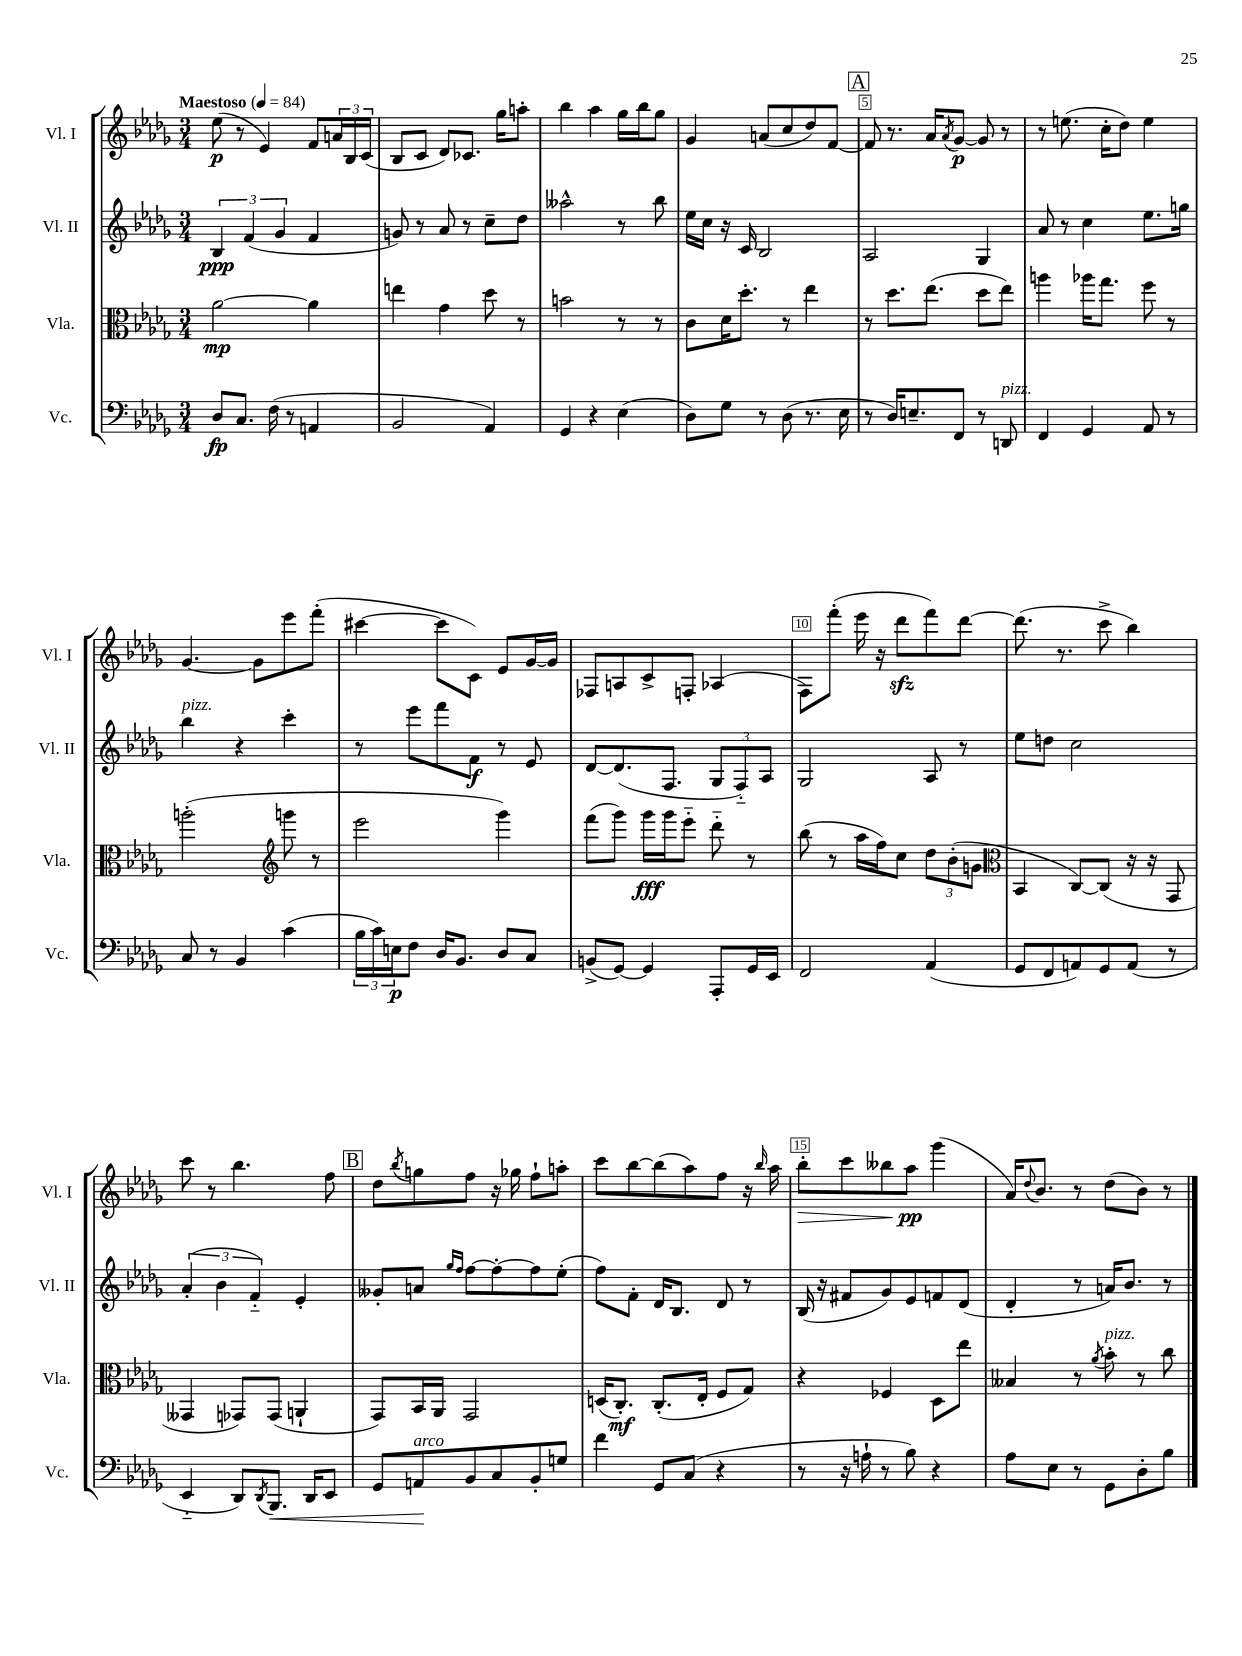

**kern	**dynam	**kern	**dynam	**kern	**dynam	**kern	**dynam
*part4	*part4	*part3	*part3	*part2	*part2	*part1	*part1
*staff4	*staff4	*staff3	*staff3	*staff2	*staff2	*staff1	*staff1
*I"Vc.	*	*I"Vla.	*	*I"Vl. II	*	*I"Vl. I	*
*I'Vc.	*	*I'Vla.	*	*I'Vl. II	*	*I'Vl. I	*
*clefF4	*	*clefC3	*	*clefG2	*	*clefG2	*
*k[b-e-a-d-g-]	*	*k[b-e-a-d-g-]	*	*k[b-e-a-d-g-]	*	*k[b-e-a-d-g-]	*
*M3/4	*	*M3/4	*	*M3/4	*	*M3/4	*
*MM84	*	*MM84	*	*MM84	*	*MM84	*
=1	=1	=1	=1	=1	=1	=1	=1
!	!	!	!	!	!	!LO:TX:a:B:t=Maestoso	!
8D-/L	fp	[2a-\	mp	6B-/	ppp	(8ee-\	p
8.C/J	.	.	.	.	.	8r	.
.	.	.	.	(6f/	.	.	.
.	.	.	.	.	.	4e-/)	.
(16F\	.	.	.	.	.	.	.
.	.	.	.	6g-/	.	.	.
8r	.	.	.	.	.	.	.
4AAn/	.	4a-\]	.	4f/	.	8f/L	.
.	.	.	.	.	.	24an/L	.
.	.	.	.	.	.	24B-/	.
.	.	.	.	.	.	(24c/JJ	.
=2	=2	=2	=2	=2	=2	=2	=2
2BB-/	.	4een\	.	8gn/)	.	8B-/L	.
.	.	.	.	8r	.	8c/J	.
.	.	4g-\	.	8a-/	.	8d-/L)	.
.	.	.	.	8r	.	8.c-X/J	.
4AA-/)	.	8dd-\	.	8cc~\L	.	.	.
.	.	.	.	.	.	16gg-\KL	.
.	.	8r	.	8dd-\J	.	8aan'\J	.
=3	=3	=3	=3	=3	=3	=3	=3
4GG-/	.	2bn\	.	2aa--X^^\	.	4bb-\	.
4r	.	.	.	.	.	4aa-\	.
(4E-\	.	8r	.	8r	.	16gg-\LL	.
.	.	.	.	.	.	16bb-\J	.
.	.	8r	.	8bb-\	.	8gg-\J	.
=4	=4	=4	=4	=4	=4	=4	=4
8D-\L)	.	8c\L	.	16ee-\LL	.	4g-/	.
.	.	.	.	16cc\JJ	.	.	.
8G-\J	.	16d-\K	.	16r	.	.	.
.	.	8.dd-'\J	.	16c/	.	.	.
8r	.	.	.	2B-/	.	(8an/L	.
(8D-\	.	8r	.	.	.	8cc/	.
8.r	.	4ee-\	.	.	.	8dd-/)	.
.	.	.	.	.	.	[8f/J	.
16E-\	.	.	.	.	.	.	.
!!LO:REH:place=s1:t=A
=5	=5	=5	=5	=5	=5	=5	=5
8r	.	8r	.	2A-/	.	8f/]	.
16D-/KL)	.	8.dd-\L	.	.	.	8.r	.
8.En~/	.	.	.	.	.	.	.
.	.	(8.ee-\J	.	.	.	16a-/KL	.
.	.	.	.	.	.	8qa-/	.
8FF/J	.	.	.	.	.	[8g-/J	p
8r	.	8dd-\L	.	4G-/	.	8g-/]	.
!LO:TX:a:i:t=pizz.	!	!	!	!	!	!	!
8DDn/	.	8ee-\J)	.	.	.	8r	.
=6	=6	=6	=6	=6	=6	=6	=6
4FF/	.	4aan\	.	8a-/	.	8r	.
.	.	.	.	8r	.	(8.een\	.
4GG-/	.	16aa-X\KL	.	4cc\	.	.	.
.	.	8.gg-\J	.	.	.	16cc'\KL	.
.	.	.	.	.	.	8dd-\J)	.
8AA-/	.	8ff\	.	8.ee-\L	.	4ee\	.
8r	.	8r	.	.	.	.	.
.	.	.	.	16ggn\Jk	.	.	.
!!LO:LB:g=z
=7	=7	=7	=7	=7	=7	=7	=7
!	!	!	!	!LO:TX:a:i:t=pizz.	!	!	!
8C/	.	(2aan'\	.	4bb-\	.	[4.g-/	.
8r	.	.	.	.	.	.	.
4BB-/	.	.	.	4r	.	.	.
.	.	.	.	.	.	8g-\L]	.
*	*	*clefG2	*	*	*	*	*
(4c\	.	8gggn\	.	4ccc'\	.	8eee-\	.
.	.	8r	.	.	.	(8fff'\J	.
=8	=8	=8	=8	=8	=8	=8	=8
24B-\LL	.	2eee-\	.	8r	.	[4ccc#X\	.
24c\)	.	.	.	.	.	.	.
24En\J	p	.	.	.	.	.	.
8F\J	.	.	.	8eee-\L	.	.	.
16D-/KL	.	.	.	8fff\	.	8ccc#\L]	.
8.BB-/J	.	.	.	.	.	.	.
.	.	.	.	8f\J	f	8c\J)	.
8D-/L	.	4ggg-\)	.	8r	.	8e-/L	.
8C/J	.	.	.	8e-/	.	[16g-/L	.
.	.	.	.	.	.	16g-/JJ]	.
=9	=9	=9	=9	=9	=9	=9	=9
(8BBn^/L	.	(8fff\L	.	[8d-/L	.	8F-X/L	.
[8GG-/J)	.	8ggg-\J)	.	(8.d-/]	.	8An/	.
4GG-/]	.	16ggg-\LL	fff	.	.	8c^/	.
.	.	16ggg-\J	.	8.F/J	.	.	.
.	.	8eee-\J	.	.	.	8Fn'/J	.
8AAA-'/L	.	8ddd-\	.	12G-/L	.	(4A-X/	.
.	.	.	.	12F/)	.	.	.
16GG-/L	.	8r	.	.	.	.	.
.	.	.	.	12A-/J	.	.	.
16EE-/JJ	.	.	.	.	.	.	.
=10	=10	=10	=10	=10	=10	=10	=10
2FF/	.	(8bb-\	.	2G-/	.	8F\L)	.
.	.	8r	.	.	.	(8fff'\J	.
.	.	16aa-\LL	.	.	.	16eee-\	.
.	.	16ff\J)	.	.	.	16r	.
.	.	8cc\J	.	.	.	8ddd-zz\L	.
(4AA-/	.	12dd-\L	.	8A-/	.	8fff\)	.
.	.	(12b-'\	.	.	.	.	.
.	.	.	.	8r	.	[8ddd-\J	.
.	.	12gn\J	.	.	.	.	.
=11	=11	=11	=11	=11	=11	=11	=11
*	*	*clefC3	*	*	*	*	*
8GG-/L	.	4BB-/	.	8ee-\L	.	(8.ddd-\]	.
8FF/	.	.	.	8ddn\J	.	.	.
.	.	.	.	.	.	8.r	.
8AAn/)	.	[8C/L)	.	2cc\	.	.	.
8GG-/	.	(8C/J]	.	.	.	8ccc^\	.
(8AA/J	.	16r	.	.	.	4bb-\)	.
.	.	16r	.	.	.	.	.
8r	.	8GG-/	.	.	.	.	.
!!LO:LB:g=z
=12	=12	=12	=12	=12	=12	=12	=12
4EE-/	.	4GG--X/	.	(6a-'/	.	8ccc\	.
.	.	.	.	.	.	8r	.
.	.	.	.	6b-\	.	.	.
8DD-/L)	.	8GG-X/L)	.	.	.	4.bb-\	.
.	.	.	.	6f/)	.	.	.
8qDD-/	.	.	.	.	.	.	.
!	!LO:HP:b	!	!	!	!	!	!
8.BBB-/J	<	(8GG-/J	.	.	.	.	.
.	.	4AAn`/	.	4e-'/	.	.	.
16DD-/KL	.	.	.	.	.	.	.
8EE-/J	.	.	.	.	.	8ff\	.
!!LO:REH:place=s1:t=B
=13	=13	=13	=13	=13	=13	=13	=13
8GG-/L	.	8GG-/L)	.	8g--X'/L	.	8dd-\L	.
.	.	.	.	.	.	8qbb-/	.
!LO:TX:a:i:t=arco	!	!	!	!	!	!	!
8AAn/	.	16BB-/L	.	8an/J	.	8ggn\	.
.	.	16AA-/JJ	.	.	.	.	.
.	.	.	.	16qqgg-/LL	.	.	.
.	.	.	.	16qqff/JJ	.	.	.
8BB-/	[	2GG-/	.	[8ff\L	.	8ff\J	.
8C/	.	.	.	8ff'\_	.	16r	.
.	.	.	.	.	.	16gg-X\	.
8BB-'/	.	.	.	8ff\]	.	8ff`\L	.
8Gn/J	.	.	.	(8ee-'\J	.	8aan'\J	.
=14	=14	=14	=14	=14	=14	=14	=14
4f\	.	(16Dn/KL	.	8ff\L)	.	8ccc\L	.
.	.	8.C'/J)	mf	.	.	.	.
.	.	.	.	8f'\J	.	[8bb-\	.
8GG-/L	.	(8.C'/L	.	16d-/KL	.	(8bb-\]	.
.	.	.	.	8.B-/J	.	.	.
(8C/J	.	.	.	.	.	8aa-\)	.
.	.	16E-'/Jk	.	.	.	.	.
4r	.	8F/L	.	8d-/	.	8ff\J	.
.	.	8G-/J)	.	8r	.	16r	.
.	.	.	.	.	.	16qqbb-/	.
.	.	.	.	.	.	16aa-\	.
=15	=15	=15	=15	=15	=15	=15	=15
!	!	!	!	!	!	!	!LO:HP:b
8r	.	4r	.	(16B-/	.	8bb-'\L	>
.	.	.	.	16r	.	.	.
16r	.	.	.	8f#X/L	.	8ccc\	.
16An`\	.	.	.	.	.	.	.
8r	.	4F-X/	.	8g-/)	.	8bb--X\	.
8B-\)	.	.	.	8e-/	.	8aa-\J	pp
4r	.	8D-\L	.	8fn/	.	(4ggg-\	]
.	.	8ee-\J	.	(8d-/J	.	.	.
=16	=16	=16	=16	=16	=16	=16	=16
8A-\L	.	4B--X/	.	4d-'/	.	16a-/KL)	.
.	.	.	.	.	.	8qqdd-/	.
.	.	.	.	.	.	8.b-/J	.
8E-\J	.	.	.	.	.	.	.
8r	.	8r	.	8r	.	8r	.
.	.	8qa-/	.	.	.	.	.
!	!	!LO:TX:a:i:t=pizz.	!	!	!	!	!
8GG-\L	.	8b-'\	.	16an/KL)	.	(8dd-\L	.
.	.	.	.	8.b-/J	.	.	.
8D-'\	.	8r	.	.	.	8b-\J)	.
8B-\J	.	8cc\	.	8r	.	8r	.
==	==	==	==	==	==	==	==
*-	*-	*-	*-	*-	*-	*-	*-
